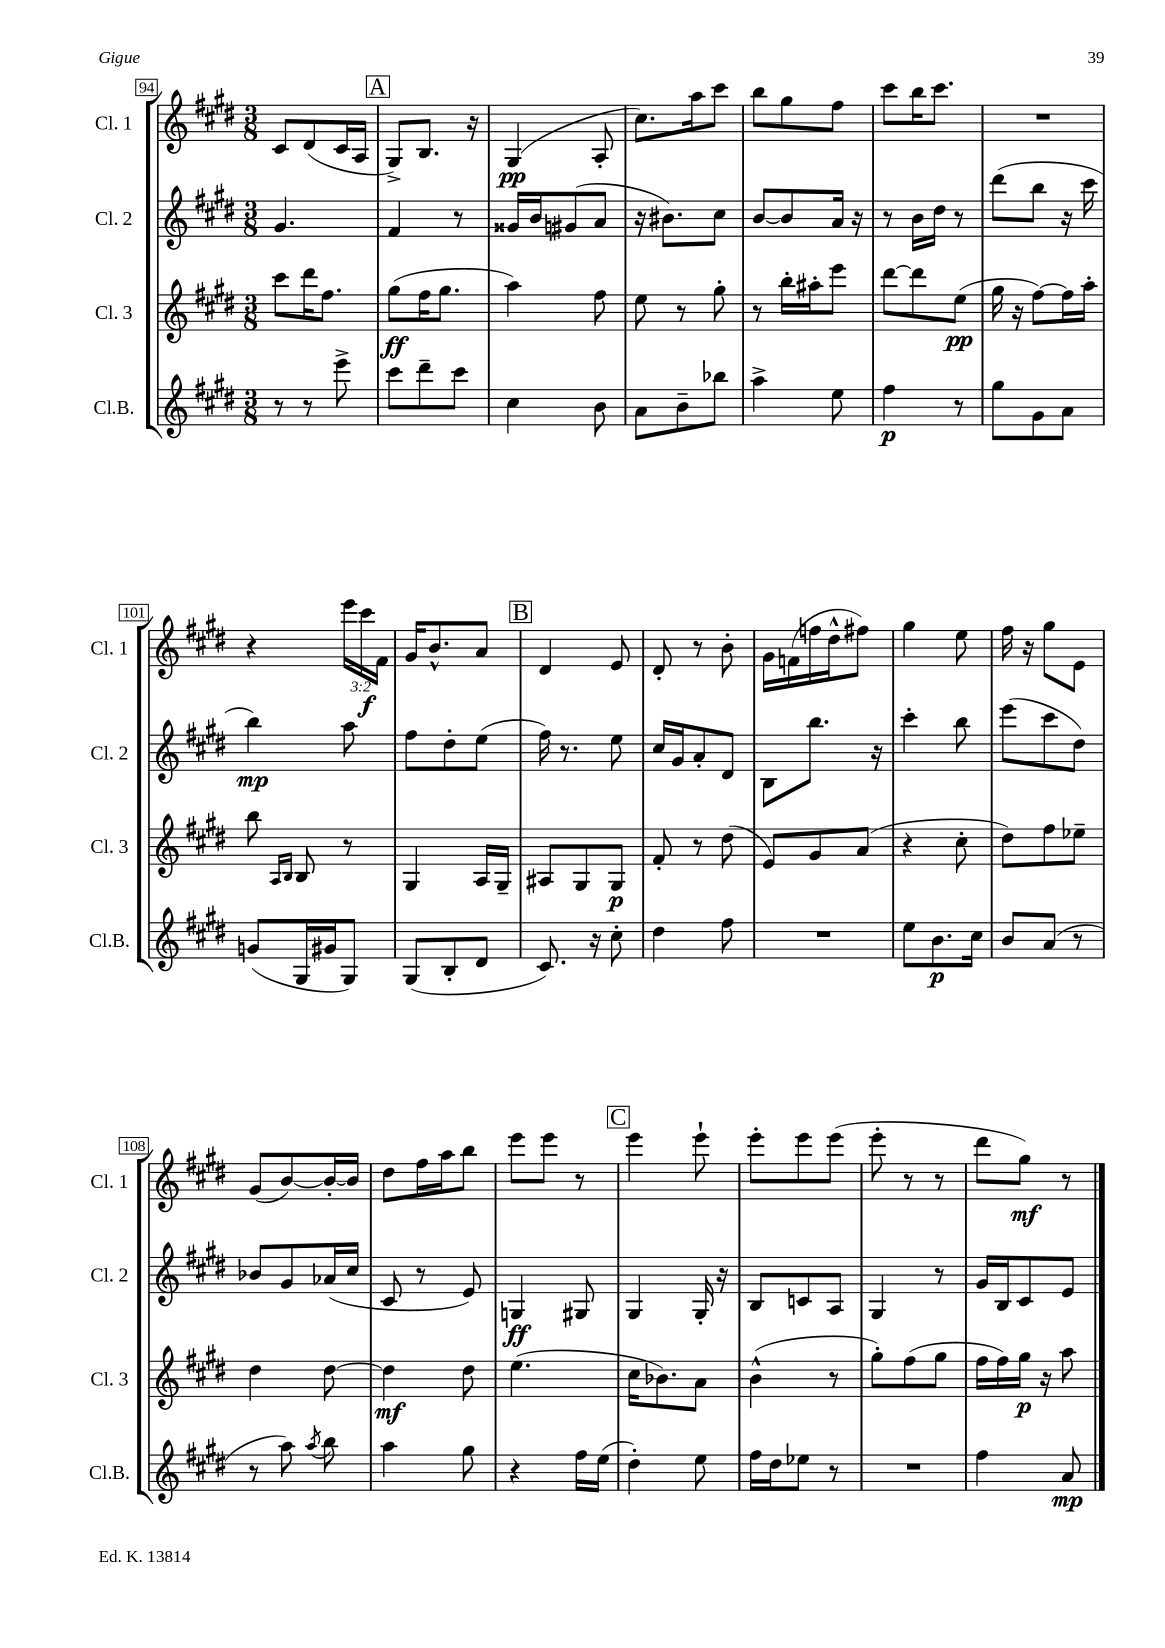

**kern	**kern	**kern	**kern
*staff4	*staff3	*staff2	*staff1
*clefG2	*clefG2	*clefG2	*clefG2
*k[f#c#g#d#]	*k[f#c#g#d#]	*k[f#c#g#d#]	*k[f#c#g#d#]
*M3/8	*M3/8	*M3/8	*M3/8
8r	8ccc#	4.g#	8c#
8r	16ddd#	.	(8d#
.	8.ff#	.	.
8eee^	.	.	16c#
.	.	.	16A
=	=	=	=
8ccc#	(8gg#	4f#	8G#^)
8ddd#~	16ff#	.	8.B
.	8.gg#	.	.
8ccc#	.	8r	.
.	.	.	16r
=	=	=	=
4cc#	4aa)	16g##	(4G#
.	.	16b	.
.	.	(8g#	.
8b	8ff#	8a	8A'
=	=	=	=
8a	8ee	16r	8.cc#)
.	.	8.b#)	.
8b~	8r	.	.
.	.	.	16aa
8bb-	8gg#'	8cc#	8ccc#
=	=	=	=
4aa^	8r	[8b	8bb
.	16bb'	8b]	8gg#
.	16aa#'	.	.
8ee	8eee	16a	8ff#
.	.	16r	.
=	=	=	=
4ff#	[8ddd#	8r	8ccc#
.	8ddd#]	16b	16bb
.	.	16dd#	8.ccc#
8r	(8ee	8r	.
=	=	=	=
8gg#	16gg#	(8ddd#	4.r
.	16r	.	.
8g#	[8ff#)	8bb	.
8a	16ff#]	16r	.
.	16aa'	16ccc#	.
=	=	=	=
(8g	8bb	4bb)	4r
.	16qqA	.	.
.	16qqB	.	.
16G#	8B	.	.
16g#	.	.	.
8G#)	8r	8aa	24eee
.	.	.	24ccc#
.	.	.	24f#
=	=	=	=
(8G#	4G#	8ff#	16g#
.	.	.	8.b^^
8B'	.	8dd#'	.
8d#	16A	(8ee	8a
.	16G#~	.	.
=	=	=	=
8.c#)	8A#	16ff#)	4d#
.	.	8.r	.
.	8G#	.	.
16r	.	.	.
8cc#'	8G#	8ee	8e
=	=	=	=
4dd#	8f#'	16cc#	8d#'
.	.	16g#	.
.	8r	8a'	8r
8ff#	(8dd#	8d#	8b'
=	=	=	=
4.r	8e)	8B	16g#
.	.	.	(16f
.	8g#	8.bb	16ff
.	.	.	16dd#^^
.	(8a	.	8ff#)
.	.	16r	.
=	=	=	=
8ee	4r	4ccc#'	4gg#
8.b	.	.	.
.	8cc#'	8bb	8ee
16cc#	.	.	.
=	=	=	=
8b	8dd#)	(8eee	16ff#
.	.	.	16r
(8a	8ff#	8ccc#	8gg#
8r	8ee-~	8dd#)	8e
=	=	=	=
8r	4dd#	8b-	(8g#
8aa)	.	8g#	[8b)
8qaa	.	.	.
8bb	[8dd#	(16a-	16b'_
.	.	16cc#	16b]
=	=	=	=
4aa	4dd#]	8c#	8dd#
.	.	8r	16ff#
.	.	.	16aa
8gg#	8dd#	8e)	8bb
=	=	=	=
4r	(4.ee	4G	8eee
.	.	.	8eee
16ff#	.	8G#	8r
(16ee	.	.	.
=	=	=	=
4dd#')	16cc#	4G#	4eee
.	8.b-)	.	.
8ee	8a	16G#'	8eee`
.	.	16r	.
=	=	=	=
16ff#	(4b^^	8B	8eee'
16dd#	.	.	.
8ee-	.	8c	8eee
8r	8r	8A	(8eee
=	=	=	=
4.r	8gg#')	4G#	8eee'
.	(8ff#	.	8r
.	8gg#	8r	8r
=	=	=	=
4ff#	16ff#	16g#	8ddd#
.	16ff#)	16B	.
.	16gg#	8c#	8gg#)
.	16r	.	.
8a	8aa	8e	8r
==	==	==	==
*-	*-	*-	*-
